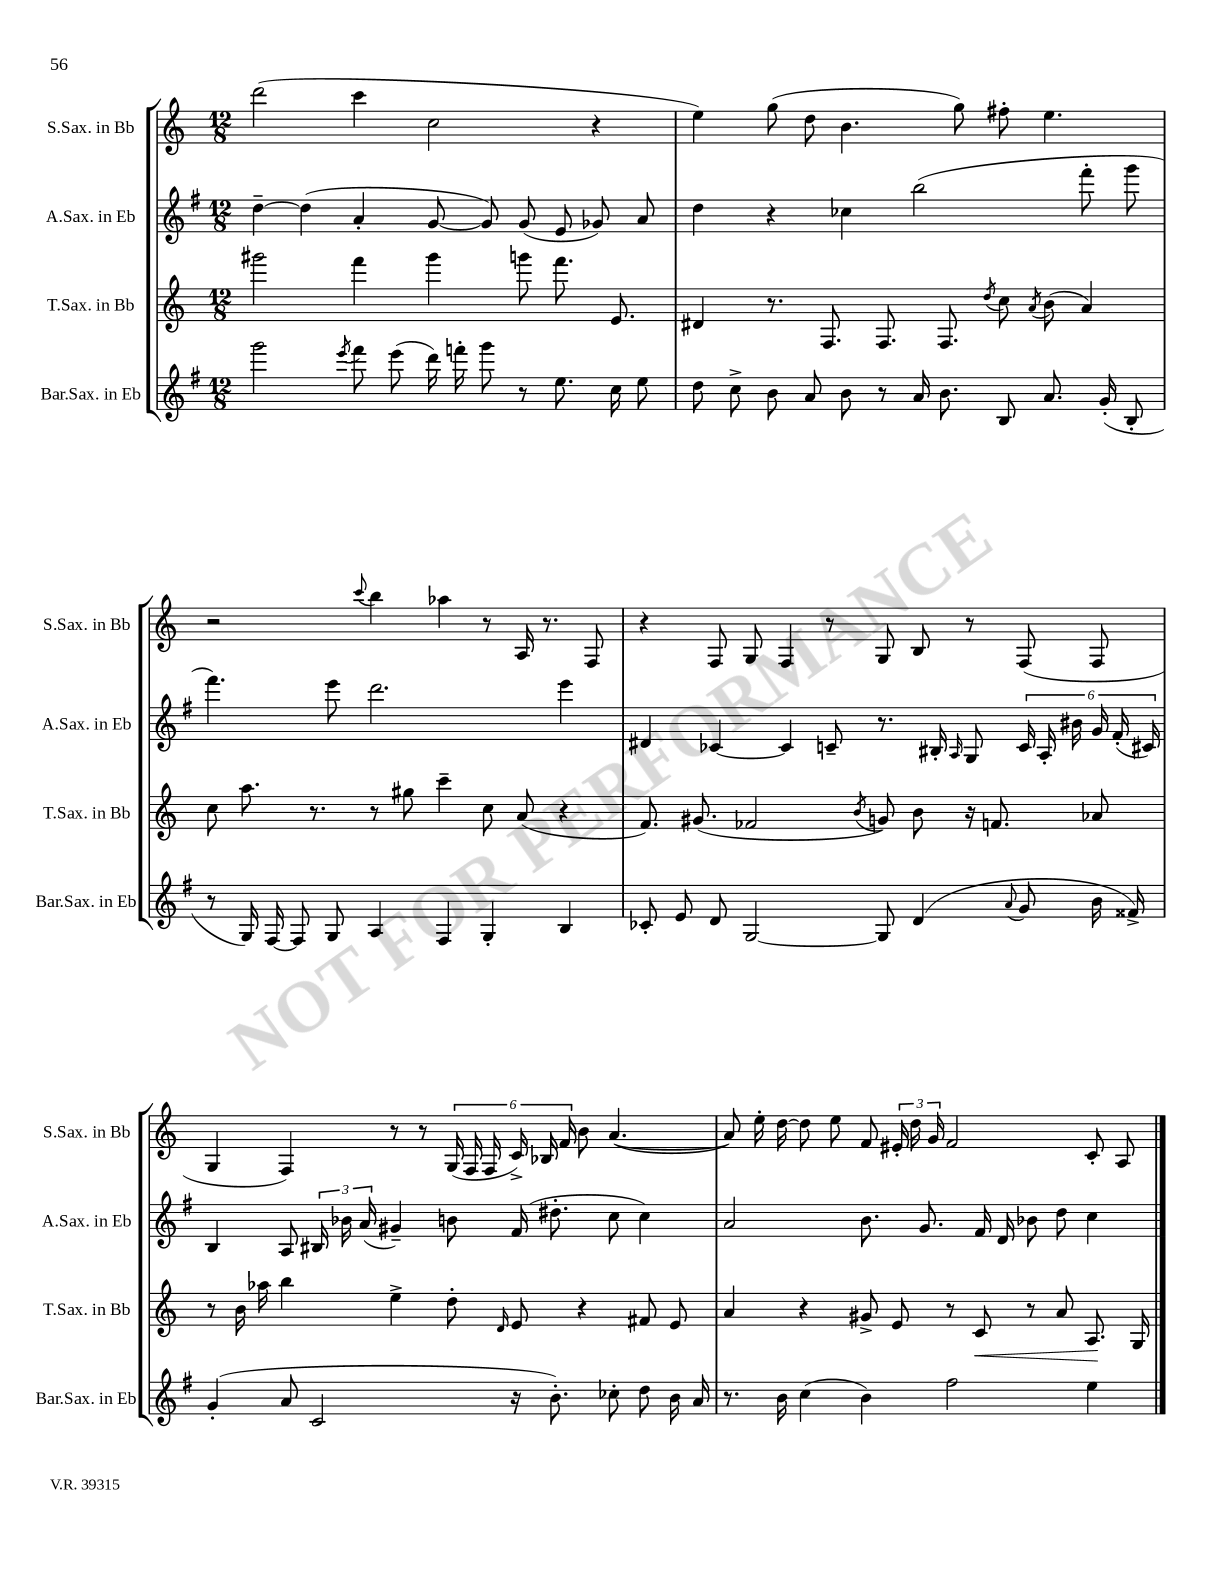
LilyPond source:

<<
\new StaffGroup <<
\new Staff = "s0" \with { instrumentName = "S.Sax. in Bb" shortInstrumentName = "S.Sax. in Bb" } {
    \clef treble \key c \major \numericTimeSignature \time 12/8
    \autoBeamOff d'''2( c'''4 c''2 r4 |
    e''4) g''8( d''8 b'4. g''8) fis''8-. e''4. |
    r2 \appoggiatura { c'''8 } b''4 aes''4 r8 a16 r8. f8 |
    r4 f8 g8 f4 r8 g8 b8 r8 f8( f8 |
    g4 f4) r8 r8 \tuplet 6/4 { g16( f16 f16 c'16->) bes16 f'16 } b'8 a'4.~( |
    a'8) e''16-. d''16~ d''8 e''8 f'8 \tuplet 3/2 { eis'16-. d''16 g'16 } f'2 c'8-. a8 \bar "|." |
}
\new Staff = "s1" \with { instrumentName = "A.Sax. in Eb" shortInstrumentName = "A.Sax. in Eb" } {
    \clef treble \key g \major \numericTimeSignature \time 12/8
    \autoBeamOff d''4~-- d''4( a'4-. g'8~ g'8) g'8( e'8 ges'8) a'8 |
    d''4 r4 ces''4 b''2( fis'''8-. g'''8 |
    fis'''4.) e'''8 d'''2. e'''4 |
    dis'4 ces'4~ ces'4 c'8-- r8. bis16-. \grace { a16 } g8 \tuplet 6/4 { c'16 a16-. bis'16 g'16 fis'16-.( cis'16) } |
    b4 a8 \tuplet 3/2 { bis16 bes'16 a'16( } gis'4--) b'8 fis'16( dis''8.-. c''8 c''4) |
    a'2 b'8. g'8. fis'16 d'16 bes'8 d''8 c''4 \bar "|." |
}
\new Staff = "s2" \with { instrumentName = "T.Sax. in Bb" shortInstrumentName = "T.Sax. in Bb" } {
    \clef treble \key c \major \numericTimeSignature \time 12/8
    \autoBeamOff gis'''2 f'''4 gis'''4 g'''8 f'''8. e'8. |
    dis'4 r8. f8. f8. f8. \acciaccatura { d''8 } c''8 \acciaccatura { a'8 } b'8( a'4) |
    c''8 a''8. r8. r8 gis''8 c'''4-- c''8 a'8( r4 |
    f'8.) gis'8.( fes'2 \acciaccatura { b'8 } g'8) b'8 r16 f'8. aes'8 |
    r8 b'16 aes''16 b''4 e''4-> d''8-. \grace { d'16 } e'8 r4 fis'8 e'8 |
    a'4 r4 gis'8-> e'8 r8 c'8\< r8 a'8 a8.\! g16 \bar "|." |
}
\new Staff = "s3" \with { instrumentName = "Bar.Sax. in Eb" shortInstrumentName = "Bar.Sax. in Eb" } {
    \clef treble \key g \major \numericTimeSignature \time 12/8
    \autoBeamOff g'''2 \acciaccatura { e'''8 } fis'''8 e'''8( d'''16) f'''16-. g'''8 r8 e''8. c''16 e''8 |
    d''8 c''8-> b'8 a'8 b'8 r8 a'16 b'8. b8 a'8. g'16-.( b8-. |
    r8 g16) fis16~ fis8 g8 a4 fis4 g4-. b4 |
    ces'8-. e'8 d'8 g2~ g8 d'4( \appoggiatura { a'8 } g'8 b'16 fisis'16->) |
    g'4-.( a'8 c'2 r16 b'8.-.) ces''8-. d''8 b'16 a'16 |
    r8. b'16 c''4( b'4) fis''2 e''4 \bar "|." |
}
>>
>>
\layout { \context { \Score \remove "Bar_number_engraver" } }
